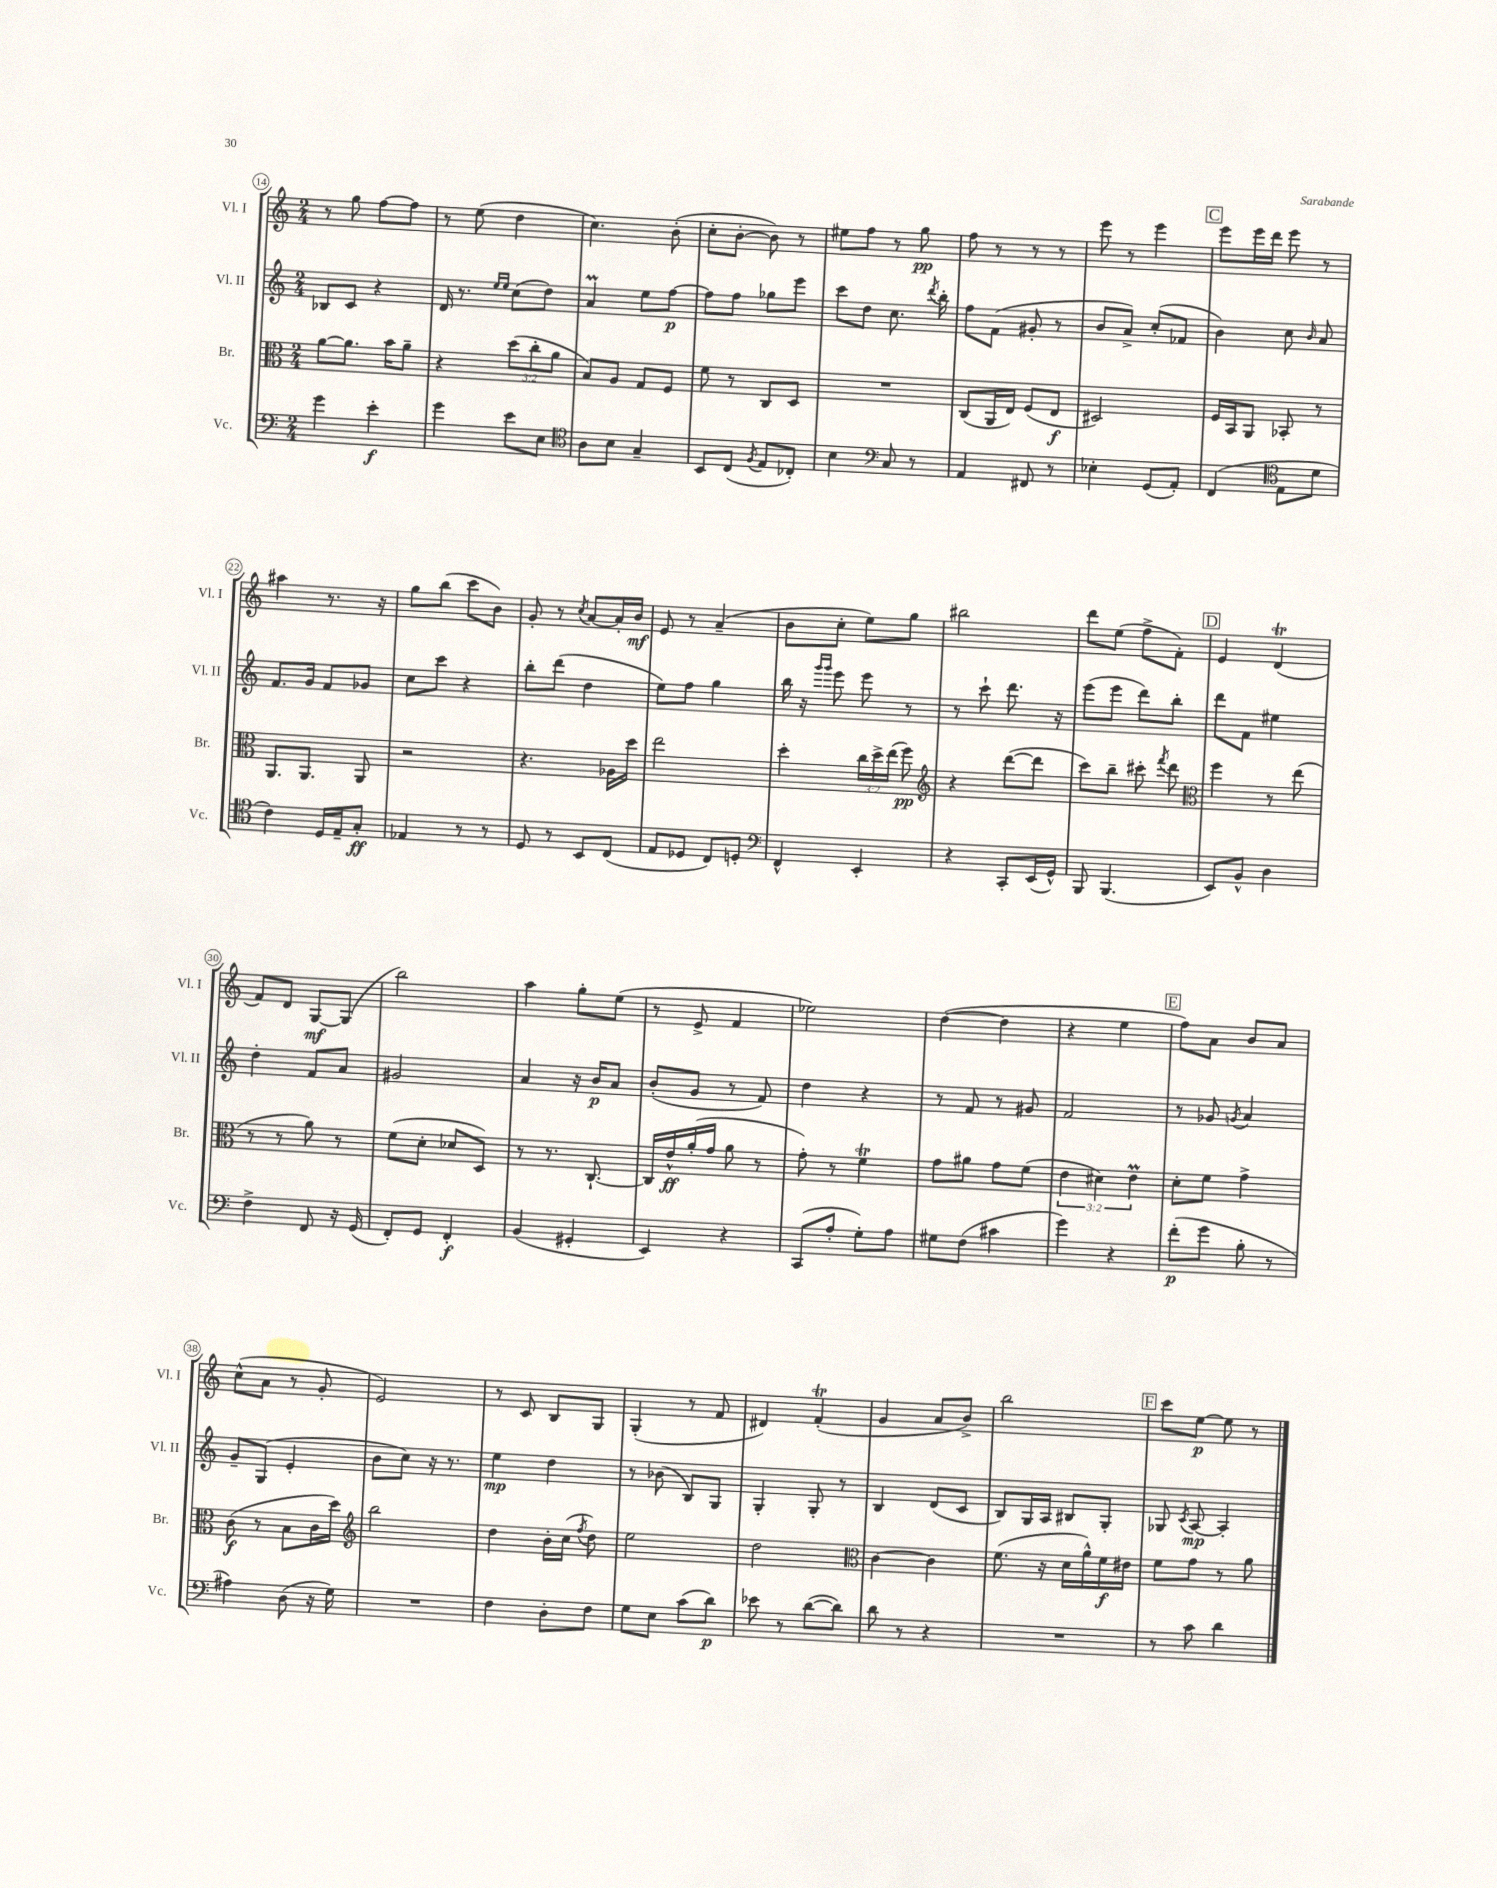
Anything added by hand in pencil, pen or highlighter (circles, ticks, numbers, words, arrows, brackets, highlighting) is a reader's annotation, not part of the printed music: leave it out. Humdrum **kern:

**kern	**dynam	**kern	**dynam	**kern	**dynam	**kern	**dynam
*part4	*part4	*part3	*part3	*part2	*part2	*part1	*part1
*staff4	*staff4	*staff3	*staff3	*staff2	*staff2	*staff1	*staff1
*I"Vc.	*	*I"Br.	*	*I"Vl. II	*	*I"Vl. I	*
*I'Vc.	*	*I'Br.	*	*I'Vl. II	*	*I'Vl. I	*
*clefF4	*	*clefC3	*	*clefG2	*	*clefG2	*
*k[]	*	*k[]	*	*k[]	*	*k[]	*
*M2/4	*	*M2/4	*	*M2/4	*	*M2/4	*
=14	=14	=14	=14	=14	=14	=14	=14
4g\	.	[8a\L	.	8B-X/L	.	8r	.
.	.	8.a\J]	.	8c/J	.	8gg\	.
4e'\	f	.	.	4r	.	[8ff\L	.
.	.	16b\KL	.	.	.	.	.
.	.	8a~\J	.	.	.	8ff\J]	.
=15	=15	=15	=15	=15	=15	=15	=15
4g\	.	4r	.	16d/	.	8r	.
.	.	.	.	8.r	.	.	.
.	.	.	.	.	.	(8ee\	.
.	.	.	.	16qqee/LL	.	.	.
.	.	.	.	16qqee/JJ	.	.	.
8e\L	.	(12dd\L	.	(8cc\L	.	4dd\	.
.	.	12cc'\	.	.	.	.	.
8E\J	.	.	.	8dd\J)	.	.	.
.	.	12a\J	.	.	.	.	.
=16	=16	=16	=16	=16	=16	=16	=16
*clefC4	*	*	*	*	*	*	*
8A\L	.	8B/L)	.	4aM/	.	4.cc\)	.
8B\J	.	8A/J	.	.	.	.	.
4G~/	.	8G/L	.	8ee\L	.	.	.
.	.	8F/J	.	[8ff\J	p	(8b'\	.
=17	=17	=17	=17	=17	=17	=17	=17
8BB/L	.	8f\	.	8ff\L]	.	8cc'\L	.
(8C/J	.	8r	.	8ff\J	.	[8b'\J	.
8qF/	.	.	.	.	.	.	.
8E/L	.	8C/L	.	8gg-X\L	.	8b\])	.
8C-X'/J)	.	8D/J	.	8eee\J	.	8r	.
=18	=18	=18	=18	=18	=18	=18	=18
4B\	.	2r	.	8ccc\L	.	8ee#X\L	.
.	.	.	.	8dd\J	.	8ff\J	.
*clefF4	*	*	*	*	*	*	*
8C/	.	.	.	8.cc\	.	8r	.
8r	.	.	.	.	.	8gg\	pp
.	.	.	.	8qddd/	.	.	.
.	.	.	.	16bb'\	.	.	.
=19	=19	=19	=19	=19	=19	=19	=19
4AA/	.	(8C/L	.	8ff\L	.	8ff\	.
.	.	16AA/L	.	(8f\J	.	8r	.
.	.	16E/JJ)	.	.	.	.	.
8FF#X/	.	(8F/L	.	8g#X'/	.	8r	.
8r	.	8E/J	f	8r	.	8r	.
=20	=20	=20	=20	=20	=20	=20	=20
4E-X'\	.	2D#X/)	.	8b/L	.	8eee\	.
.	.	.	.	8a^/J)	.	8r	.
(8GG/L	.	.	.	(8cc'/L	.	4eee\	.
8AA'/J)	.	.	.	8f-X/J	.	.	.
!!LO:REH:place=s1:t=C
=21	=21	=21	=21	=21	=21	=21	=21
(4FF/	.	16F/LL	.	4b\)	.	8eee\L	.
.	.	16BB/J	.	.	.	.	.
.	.	8AA/J	.	.	.	16eee\L	.
.	.	.	.	.	.	16ddd\JJ	.
*clefC4	*	*	*	*	*	*	*
8E\L	.	8BB-X'/	.	8cc\	.	8eee\	.
.	.	.	.	16qqb/	.	.	.
8d\J	.	8r	.	8a/	.	8r	.
!!LO:LB:g=z
=22	=22	=22	=22	=22	=22	=22	=22
4c\)	.	8.AA/L	.	8.f/L	.	4aa#X\	.
.	.	8.AA/J	.	16g/Jk	.	.	.
16D/LL	.	.	.	8f/L	.	8.r	.
16E~/J	.	.	.	.	.	.	.
8G'/J	ff	8AA/	.	8g-X/J	.	.	.
.	.	.	.	.	.	16r	.
=23	=23	=23	=23	=23	=23	=23	=23
4E-X/	.	2r	.	8cc\L	.	8gg\L	.
.	.	.	.	8ccc\J	.	(8bb\J	.
8r	.	.	.	4r	.	8ccc\L	.
8r	.	.	.	.	.	8b\J)	.
=24	=24	=24	=24	=24	=24	=24	=24
8D/	.	4.r	.	8bb'\L	.	8g'/	.
8r	.	.	.	(8ddd\J	.	8r	.
.	.	.	.	.	.	8qcc/	.
8BB/L	.	.	.	4dd\	.	[8a/L	.
(8C/J	.	16A-X\LL	.	.	.	16a'/L]	.
.	.	16dd\JJ	.	.	.	16b/JJ	mf
=25	=25	=25	=25	=25	=25	=25	=25
8E/L	.	2ee\	.	8ee\L)	.	8e/	.
8D-X/J	.	.	.	8ff\J	.	8r	.
8C/L)	.	.	.	4gg\	.	(4a~/	.
8Dn'/J	.	.	.	.	.	.	.
=26	=26	=26	=26	=26	=26	=26	=26
*clefF4	*	*	*	*	*	*	*
4FF^^/	.	4dd'\	.	16bb\	.	8b\L	.
.	.	.	.	16r	.	.	.
.	.	.	.	16qqggg/LL	.	.	.
.	.	.	.	16qqggg/JJ	.	.	.
.	.	.	.	8eee\	.	8cc'\J	.
4EE'/	.	24cc\LL	.	8eee\	.	8ee\L)	.
.	.	24dd^\	.	.	.	.	.
.	.	(24ee\JJ	.	.	.	.	.
.	.	8ff\)	pp	8r	.	8gg\J	.
=27	=27	=27	=27	=27	=27	=27	=27
*	*	*clefG2	*	*	*	*	*
4r	.	4r	.	8r	.	2bb#X\	.
.	.	.	.	8ccc`\	.	.	.
8CC'/L	.	([8ddd\L	.	8.ddd\	.	.	.
(16EE/L	.	8ddd\J]	.	.	.	.	.
16GG^^/JJ)	.	.	.	16r	.	.	.
=28	=28	=28	=28	=28	=28	=28	=28
8BBB/	.	8ccc\L)	.	(8eee\L	.	8ddd\L	.
(4.BBB/	.	8bb~\J	.	8eee\J	.	(8ee\J	.
.	.	8ccc#X'\	.	8ddd\L)	.	8ff^\L	.
.	.	8qfff/	.	.	.	.	.
.	.	8ddd\	.	8bb'\J	.	8f'\J)	.
!!LO:REH:place=s1:t=D
=29	=29	=29	=29	=29	=29	=29	=29
*	*	*clefC3	*	*	*	*	*
8EE/L)	.	4ff\	.	8ddd\L	.	4e/	.
8BB^^/J	.	.	.	8f\J	.	.	.
4D\	.	8r	.	4ee#X\	.	(4dT/	.
.	.	(8ee\	.	.	.	.	.
!!LO:LB:g=z
=30	=30	=30	=30	=30	=30	=30	=30
4F^\	.	8r	.	4dd'\	.	8f/L)	.
.	.	8r	.	.	.	8d/J	.
8FF/	.	8a\)	.	8f/L	.	[8G/L	mf
16r	.	8r	.	8a/J	.	(8G/J]	.
(16GG/	.	.	.	.	.	.	.
=31	=31	=31	=31	=31	=31	=31	=31
8FF'/L)	.	(8f\L	.	2g#X/	.	2bb\)	.
8GG/J	.	8d'\J	.	.	.	.	.
4FF'/	f	8d-X/L	.	.	.	.	.
.	.	8D/J)	.	.	.	.	.
=32	=32	=32	=32	=32	=32	=32	=32
(4BB/	.	8r	.	4a/	.	4aa\	.
.	.	8.r	.	.	.	.	.
4GG#X'/	.	.	.	16r	.	8gg'\L	.
.	.	[8.C`/	.	16b/KL	p	.	.
.	.	.	.	8a/J	.	(8ee\J	.
=33	=33	=33	=33	=33	=33	=33	=33
4EE/)	.	16C/LL]	.	(8b'/L	.	8r	.
.	.	16e^^/	ff	.	.	.	.
.	.	(16a'/	.	8g/J	.	8e^/	.
.	.	16g/JJ	.	.	.	.	.
4r	.	8a\	.	8r	.	4f/	.
.	.	8r	.	8f/)	.	.	.
=34	=34	=34	=34	=34	=34	=34	=34
(8CC/L	.	8g'\)	.	4dd\	.	2ee-X\)	.
8A'/J	.	8r	.	.	.	.	.
8G'\L)	.	4fT\	.	4r	.	.	.
8A\J	.	.	.	.	.	.	.
=35	=35	=35	=35	=35	=35	=35	=35
8G#X\L	.	8g\L	.	8r	.	([4dd\	.
(8F\J	.	8a#X\J	.	8f/	.	.	.
4c#X\	.	8g\L	.	8r	.	4dd\]	.
.	.	(8f\J	.	8g#X/	.	.	.
=36	=36	=36	=36	=36	=36	=36	=36
4g\)	.	6e\	.	2f/	.	4r	.
.	.	6d#X\)	.	.	.	.	.
4r	.	.	.	.	.	4ee\	.
.	.	6em\	.	.	.	.	.
!!LO:REH:place=s1:t=E
=37	=37	=37	=37	=37	=37	=37	=37
(8f'\L	p	8d'\L	.	8r	.	8ff\L)	.
8g\J	.	8f\J	.	8g-X/	.	8a\J	.
.	.	.	.	8qgn/	.	.	.
8B'\	.	4g^\	.	4a/	.	8b/L	.
8r	.	.	.	.	.	8a/J	.
!!LO:LB:g=z
=38	=38	=38	=38	=38	=38	=38	=38
4A#X\)	.	(8c\	f	8g~/L	.	(8cc^^\L	.
.	.	8r	.	(8G/J	.	8a\J	.
(8D\	.	8B\L	.	4e'/	.	8r	.
16r	.	16c\L	.	.	.	8g'/	.
16G\)	.	16dd\JJ)	.	.	.	.	.
=39	=39	=39	=39	=39	=39	=39	=39
*	*	*clefG2	*	*	*	*	*
2r	.	2bb\	.	8b\L	.	2e/)	.
.	.	.	.	8cc\J)	.	.	.
.	.	.	.	16r	.	.	.
.	.	.	.	8.r	.	.	.
=40	=40	=40	=40	=40	=40	=40	=40
4F\	.	4dd\	.	4ee\	mp	8r	.
.	.	.	.	.	.	8c/	.
8D'\L	.	16b'\LL	.	4dd\	.	8B/L	.
.	.	(16cc\JJ	.	.	.	.	.
.	.	8qff/	.	.	.	.	.
8F\J	.	8dd\)	.	.	.	8G/J	.
=41	=41	=41	=41	=41	=41	=41	=41
8G\L	.	2ee\	.	8r	.	(4G'/	.
8E\J	.	.	.	(8b-X\	.	.	.
(8c\L	.	.	.	8B/L)	.	8r	.
8d\J)	p	.	.	8G/J	.	8f/	.
=42	=42	=42	=42	=42	=42	=42	=42
8e-X\	.	2dd\	.	4G'/	.	4d#X/)	.
8r	.	.	.	.	.	.	.
([8d\L	.	.	.	8G'/	.	(4fT'/	.
8d\J])	.	.	.	8r	.	.	.
=43	=43	=43	=43	=43	=43	=43	=43
*	*	*clefC3	*	*	*	*	*
8d\	.	[4c\	.	4B/	.	4g/	.
8r	.	.	.	.	.	.	.
4r	.	4c\]	.	(8d/L	.	8a/L	.
.	.	.	.	8c/J	.	8b^/J)	.
=44	=44	=44	=44	=44	=44	=44	=44
2r	.	(8.f\	.	8B/L)	.	2bb\	.
.	.	.	.	16G/L	.	.	.
.	.	16r	.	16A/JJ	.	.	.
.	.	16d\LL	.	8B#X/L	.	.	.
.	.	16a^^\)	.	.	.	.	.
.	.	16f\	f	8G'/J	.	.	.
.	.	16e#X\JJ	.	.	.	.	.
!!LO:REH:place=s1:t=F
=45	=45	=45	=45	=45	=45	=45	=45
8r	.	8f\L	.	8G-X/	.	8ccc\L	.
.	.	.	.	8qc/	.	.	.
8c\	.	8g\J	.	[8A/	mp	[8ee\J	p
4d\	.	8r	.	4A'/]	.	8ee\]	.
.	.	8a\	.	.	.	8r	.
==	==	==	==	==	==	==	==
*-	*-	*-	*-	*-	*-	*-	*-
